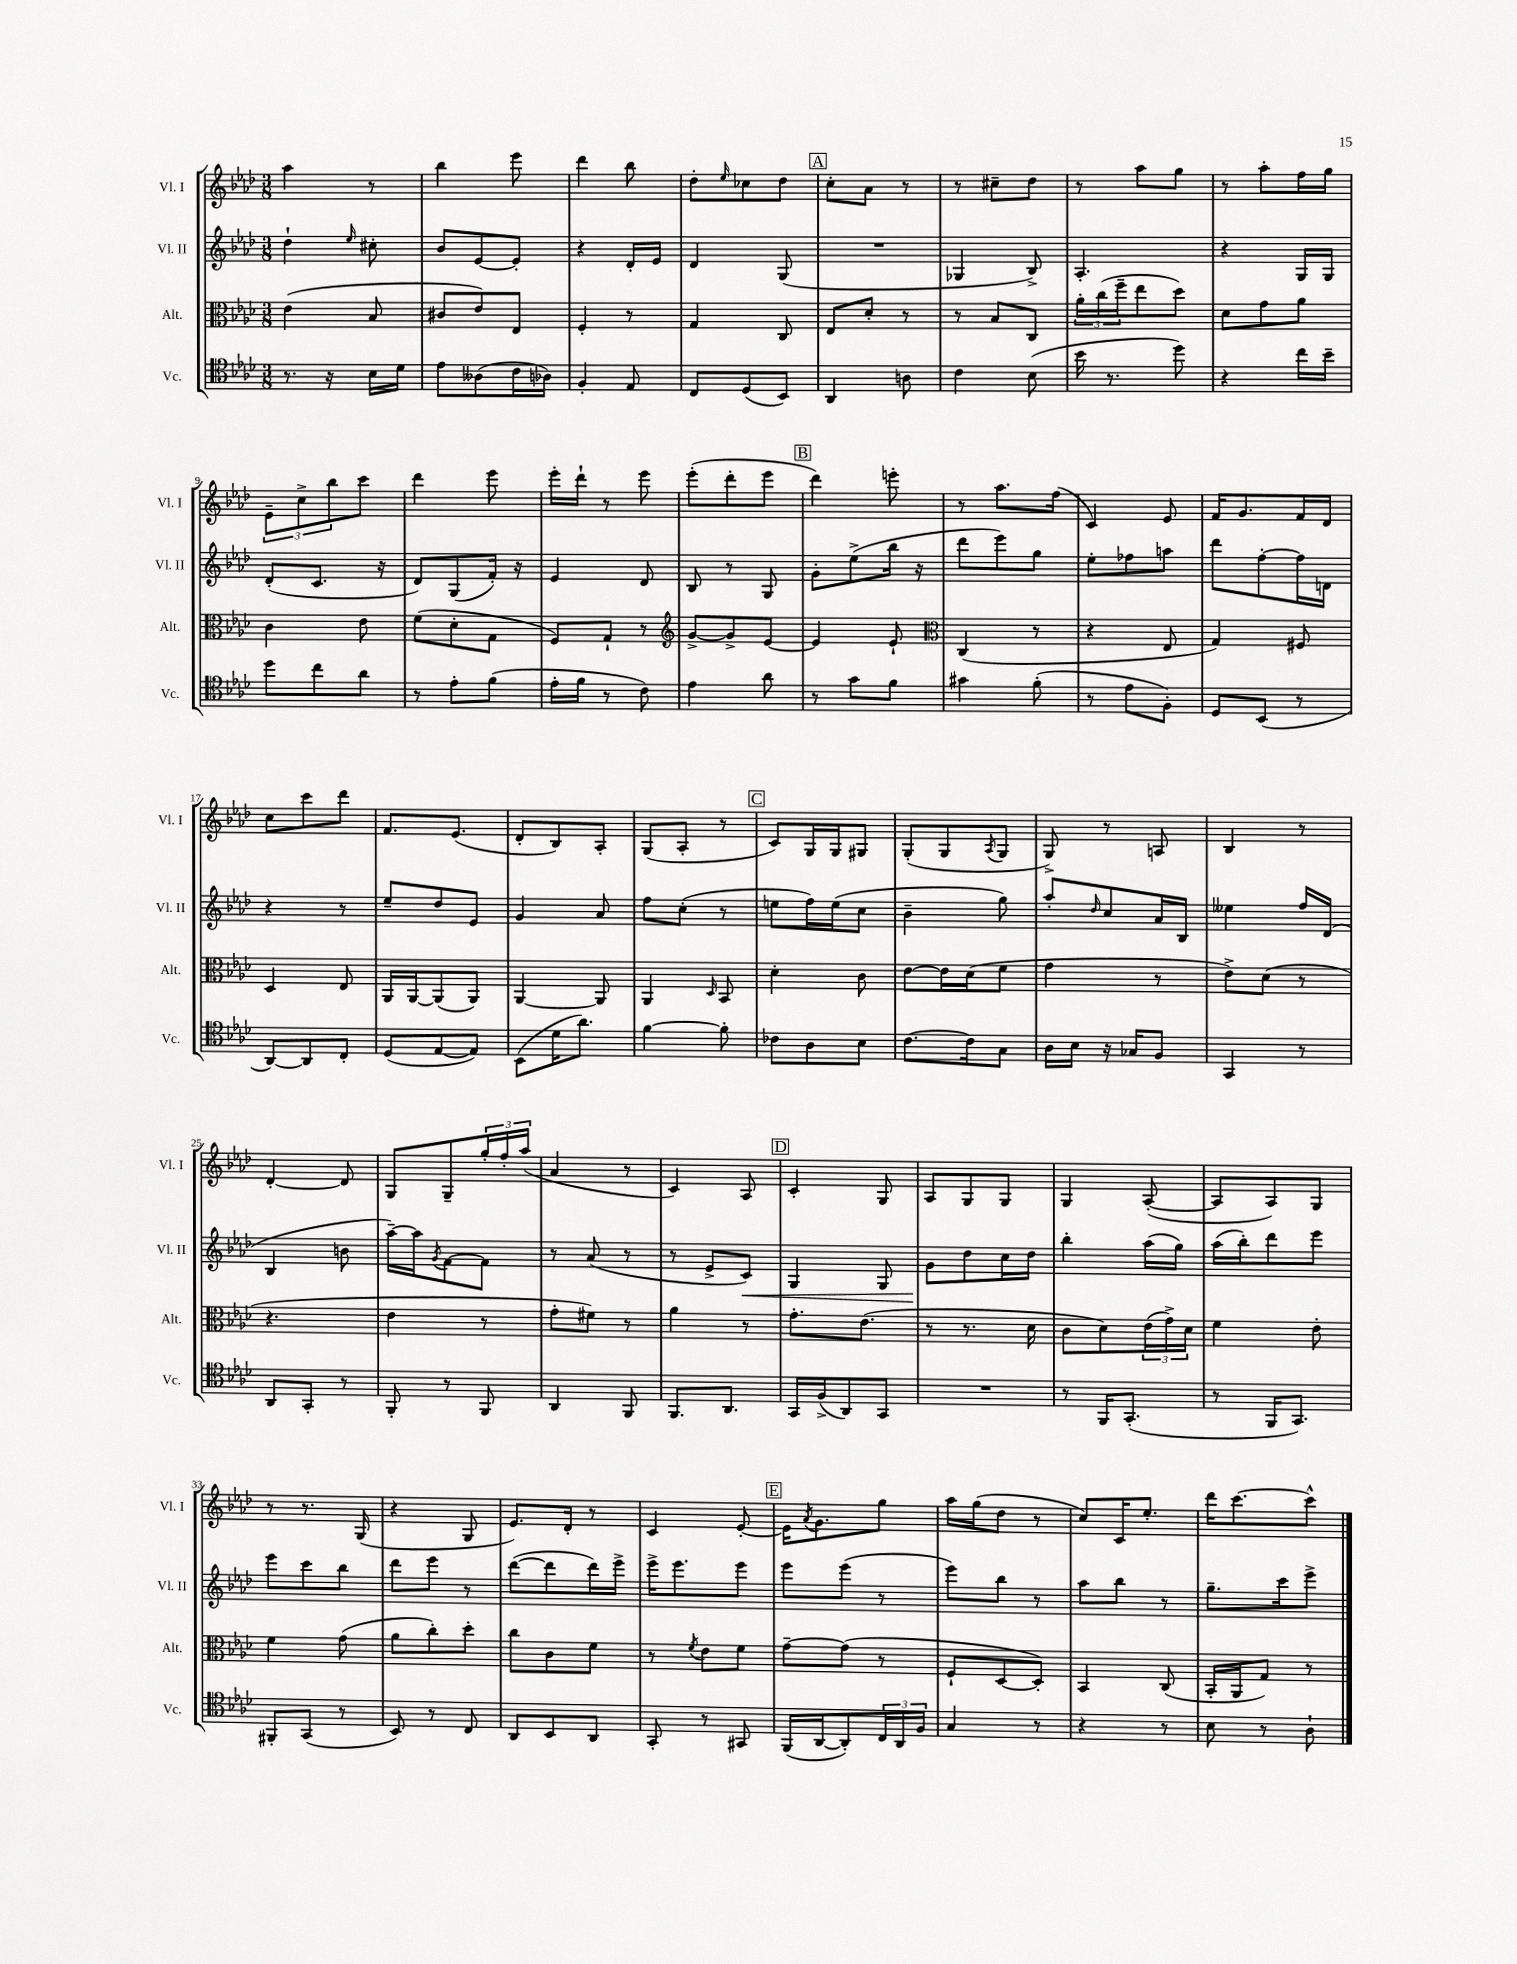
<<
\new StaffGroup <<
\new Staff = "s0" \with { instrumentName = "Vl. I" shortInstrumentName = "Vl. I" } {
    \clef treble \key aes \major \numericTimeSignature \time 3/8
    aes''4 r8 |
    bes''4 ees'''8 |
    des'''4 bes''8 |
    des''8-. \grace { ees''16 } ces''8 des''8 |
    \mark \markup { \box "A" } c''8-. aes'8 r8 |
    r8 cis''8-- des''8 |
    r8 aes''8 g''8 |
    r8 aes''8-. f''16 g''16 |
    \tuplet 3/2 { ees'8-- c''8-> bes''8 } c'''8 |
    des'''4 ees'''8 |
    ees'''16-. des'''16-! r8 ees'''8 |
    ees'''8-.( des'''8-. ees'''8 |
    \mark \markup { \box "B" } des'''4) e'''8-. |
    r8 aes''8. f''16( |
    c'4) ees'8 |
    f'16 g'8. f'16 des'16 |
    c''8 c'''8 des'''8 |
    f'8. ees'8.( |
    des'8-. bes8) aes8-. |
    g8( aes8-. r8 |
    \mark \markup { \box "C" } c'8) g16 g16 gis8 |
    g8-.( g8 \acciaccatura { aes8 } g8 |
    g8->) r8 a8 |
    bes4 r8 |
    des'4~-. des'8 |
    g8 g8-- \tuplet 3/2 { g''16-. f''16-. aes''16( } |
    aes'4 r8 |
    c'4) aes8 |
    \mark \markup { \box "D" } c'4-. g8 |
    aes8 g8 g8 |
    g4 aes8~-.( |
    aes8 aes8) g8 |
    r8 r8. g16( |
    r4 g8 |
    ees'8.) des'16-. r8 |
    c'4 ees'8~-. |
    \mark \markup { \box "E" } ees'16 \acciaccatura { aes'8 } g'8. g''8 |
    aes''16 g''16( des''8 r8 |
    c''8) c'16 ees''8.-. |
    des'''16 c'''8.~ c'''8-^ \bar "|." |
}
\new Staff = "s1" \with { instrumentName = "Vl. II" shortInstrumentName = "Vl. II" } {
    \clef treble \key aes \major \numericTimeSignature \time 3/8
    des''4-! \grace { ees''16 } cis''8-. |
    bes'8 ees'8~ ees'8-. |
    r4 des'16-. ees'16 |
    des'4 g8( |
    \mark \markup { \box "A" } R4. |
    ges4 bes8->) |
    aes4.-. |
    r4 g16 g16 |
    des'8-.( c'8. r16 |
    des'8) g8( f'16-.) r16 |
    ees'4 des'8 |
    bes8 r8 g8 |
    \mark \markup { \box "B" } g'8-. ees''8->( bes''16 r16 |
    des'''8 ees'''8) g''8 |
    ees''8-. fes''8 a''8 |
    des'''8 f''8~-. f''16 d'16 |
    r4 r8 |
    ees''8-- des''8 ees'8 |
    g'4 aes'8 |
    f''8 c''8-.( r8 |
    \mark \markup { \box "C" } e''8 f''16) e''16( c''8 |
    bes'4-- g''8) |
    aes''8-. \grace { des''16 } c''8 aes'16 bes16 |
    eeses''4 f''16 des'16( |
    bes4 b'8 |
    aes''16~--) aes''16 \acciaccatura { g'8 } f'8~ f'8 |
    r8 aes'8( r8 |
    r8 ees'8-> c'8\<) |
    \mark \markup { \box "D" } g4 g8 |
    g'8\! des''8 c''16 des''16 |
    bes''4-. aes''16( g''16) |
    aes''16( bes''16-.) des'''8 ees'''8 |
    ees'''8 c'''8 bes''8 |
    des'''8 ees'''8 r8 |
    des'''8~( des'''8 des'''16) ees'''16-> |
    ees'''16-> ees'''8. ees'''8 |
    \mark \markup { \box "E" } ees'''8 ees'''8( r8 |
    ees'''8) bes''8 r8 |
    aes''8 bes''8 r8 |
    g''8.-- c'''16 ees'''8-> \bar "|." |
}
\new Staff = "s2" \with { instrumentName = "Alt." shortInstrumentName = "Alt." } {
    \clef alto \key aes \major \numericTimeSignature \time 3/8
    ees'4( bes8 |
    cis'8 ees'8) ees8 |
    f4-. r8 |
    g4 c8 |
    \mark \markup { \box "A" } ees8 des'8-. r8 |
    r8 bes8 c8 |
    \tuplet 3/2 { aes'16-. c''16( f''16-- } ees''8 des''8) |
    des'8 g'8 aes'8 |
    c'4 ees'8 |
    f'8( des'8-. g8 |
    f8) g8-! r8 |
    \clef treble g'8~-> g'8-> ees'8~ |
    \mark \markup { \box "B" } ees'4 ees'8-! |
    \clef alto c4( r8 |
    r4 ees8 |
    g4) fis8 |
    des4 ees8 |
    aes,16 aes,16~ aes,8( aes,8) |
    aes,4~ aes,8 |
    aes,4 \grace { des16 } bes,8 |
    \mark \markup { \box "C" } des'4-. c'8 |
    ees'8~ ees'16 des'16( f'8 |
    g'4 r8 |
    ees'8->) des'8( r8 |
    r4. |
    ees'4 r8 |
    g'8-. fis'8) r8 |
    aes'4 r8 |
    \mark \markup { \box "D" } g'8.-. ees'8.( |
    r8 r8. des'16 |
    c'8 des'8) \tuplet 3/2 { ees'16( g'16->) des'16 } |
    f'4 ees'8-. |
    f'4 g'8( |
    aes'8 c''8-.) des''8-. |
    c''8 c'8 f'8 |
    r8 \acciaccatura { f'8 } ees'8 f'8 |
    \mark \markup { \box "E" } g'8~-- g'8( r8 |
    f8-! des8~ des8-.) |
    bes,4 c8( |
    bes,16-. aes,16 g8) r8 \bar "|." |
}
\new Staff = "s3" \with { instrumentName = "Vc." shortInstrumentName = "Vc." } {
    \clef tenor \key aes \major \numericTimeSignature \time 3/8
    r8. r16 bes16 des'16 |
    ees'8 aeses8( c'16 aes16) |
    f4-. ees8 |
    c8 des8( bes,8) |
    \mark \markup { \box "A" } aes,4 a8 |
    c'4 bes8( |
    bes'16 r8. des''8) |
    r4 c''16 bes'16-- |
    des''8 c''8 aes'8 |
    r8 ees'8-. f'8( |
    ees'16-. f'16 r8 c'8) |
    ees'4 aes'8 |
    \mark \markup { \box "B" } r8 g'8 f'8 |
    gis'4 f'8-.( |
    r8 ees'8 f8-.) |
    des8 bes,8( r8 |
    aes,8~) aes,8 c8-. |
    des8( ees8~ ees8) |
    bes,8( des'16 aes'8.) |
    f'4~ f'8-. |
    \mark \markup { \box "C" } ces'8 aes8 bes8 |
    c'8.~ c'16 g8 |
    aes16 bes16 r16 ges16 f8 |
    g,4 r8 |
    aes,8 g,8-. r8 |
    f,8-. r8 f,8 |
    aes,4 f,8 |
    f,8. aes,8. |
    \mark \markup { \box "D" } g,16 f16->( aes,8) g,8 |
    R4. |
    r8 f,16 g,8.-.( |
    r8 f,16 g,8.) |
    fis,8-. g,8( r8 |
    bes,8) r8 c8 |
    aes,8 bes,8 aes,8 |
    g,8-. r8 gis,8 |
    \mark \markup { \box "E" } f,16( aes,16~ aes,8-.) \tuplet 3/2 { c16 aes,16 f16 } |
    g4 r8 |
    r4 r8 |
    bes8 r8 aes8-! \bar "|." |
}
>>
>>
